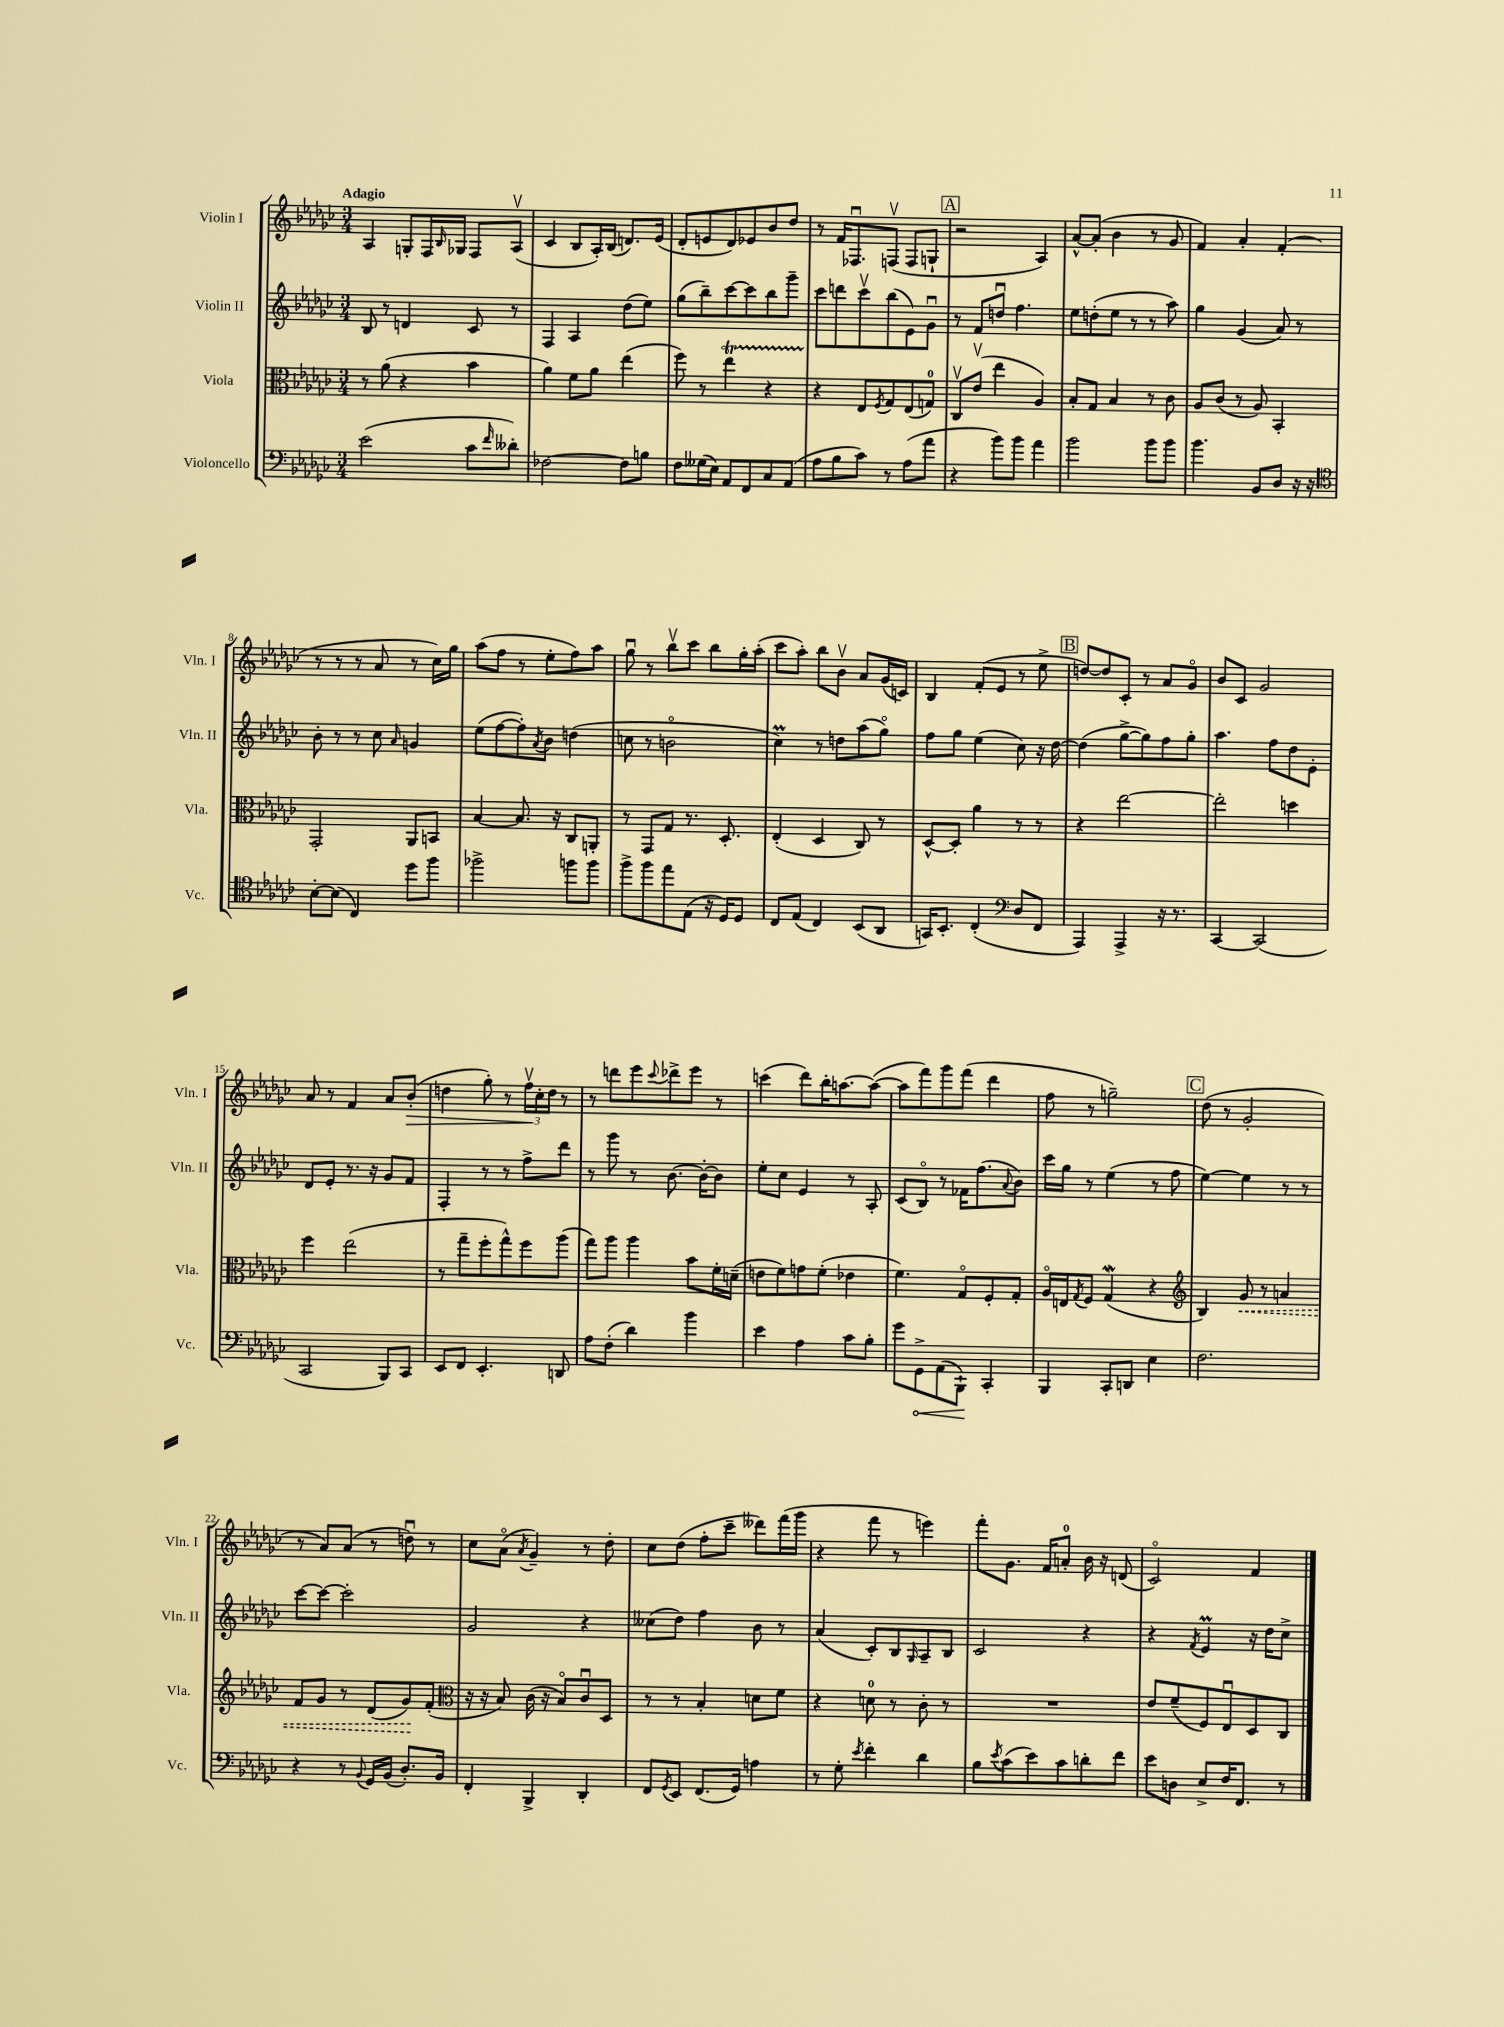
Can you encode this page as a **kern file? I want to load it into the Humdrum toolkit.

**kern	**dynam	**kern	**dynam	**kern	**kern	**dynam
*part4	*part4	*part3	*part3	*part2	*part1	*part1
*staff4	*staff4	*staff3	*staff3	*staff2	*staff1	*staff1
*I"Violoncello	*	*I"Viola	*	*I"Violin II	*I"Violin I	*
*I'Vc.	*	*I'Vla.	*	*I'Vln. II	*I'Vln. I	*
*clefF4	*	*clefC3	*	*clefG2	*clefG2	*
*k[b-e-a-d-g-c-]	*	*k[b-e-a-d-g-c-]	*	*k[b-e-a-d-g-c-]	*k[b-e-a-d-g-c-]	*
*M3/4	*	*M3/4	*	*M3/4	*M3/4	*
=1	=1	=1	=1	=1	=1	=1
!	!	!	!	!	!LO:TX:a:B:t=Adagio	!
(2e-\	.	8r	.	8B-/	4A-/	.
.	.	(8a-\	.	8r	.	.
.	.	4r	.	4dn/	8Gn'/L	.
.	.	.	.	.	16F/L	.
.	.	.	.	.	16qqB-/	.
.	.	.	.	.	16G-X/JJ	.
8c-\L	.	4b-\	.	8c-/	8F/L	.
16qqf/	.	.	.	.	.	.
8d--X'\J)	.	.	.	8r	(8A-v/J	.
=2	=2	=2	=2	=2	=2	=2
[2F-X\	.	4a-\)	.	4F/	4c-/	.
.	.	8f\L	.	4A-/	8B-/L	.
.	.	8a-\J	.	.	16A-'/L)	.
.	.	.	.	.	(16B-/JJ	.
8F-\L]	.	(4ee-\	.	(8dd-\L	8.dn/L)	.
8Bn\J	.	.	.	8ee-\J)	.	.
.	.	.	.	.	(16e-/Jk	.
=3	=3	=3	=3	=3	=3	=3
8F\L	.	8ff\)	.	(8gg-\L	8d-'/L	.
(16G--X\L	.	8r	.	8bb-~\)	8en/	.
16E-\JJ)	.	.	.	.	.	.
8AA-/L	.	4ee-T\	.	[8ccc-\	8d-/)	.
8FF/	.	.	.	8ccc-\]	8e-X/	.
8C-/	.	4r	.	8bb-\	8b-/	.
(8AA-/J	.	.	.	8ggg-~\J	8dd-/J	.
=4	=4	=4	=4	=4	=4	=4
8A-\L	.	4r	.	8ccc-\L	8r	.
8B-\	.	.	.	8dddn\	16f/KL	.
.	.	.	.	.	8.F-Xu/	.
8c-\J)	.	8E-/L	.	8ccc-v\	.	.
.	.	8qF/	.	.	.	.
8r	.	8G-/	.	(8bb-\	(8Fnv/J	.
(8A-\L	.	(8E-/	.	8e-\)	8F/L	.
8a-\J	.	8Gn/J)	.	8g-u\J	8Gn`/J	.
!!LO:REH:place=s1:t=A
=5	=5	=5	=5	=5	=5	=5
4r	.	8C-v/L	.	8r	2r	.
.	.	(8e-v/J	.	8f/L	.	.
8b-\L)	.	4ee-\	.	8ddnu/J	.	.
8b-\J	.	.	.	4.ff\	.	.
4a-\	.	4A-/)	.	.	4A-/)	.
=6	=6	=6	=6	=6	=6	=6
2b-\	.	8B-'/L	.	8ee-\L	[8a-^^/L	.
.	.	8G-/J	.	(8ddn'\	(8a-'/J]	.
.	.	4B-/	.	8ee-\J	4b-\	.
.	.	.	.	8r	.	.
8b-\L	.	8r	.	8r	8r	.
8b-\J	.	8c-\	.	8aa-\)	8g-/	.
=7	=7	=7	=7	=7	=7	=7
4.b-\	.	8A-/L	.	4gg-\	4f/)	.
.	.	(8c-/J	.	.	.	.
.	.	8r	.	(4g-/	4a-'/	.
8BB-/L	.	8A-/)	.	.	.	.
8D-/J	.	4BB-'/	.	8a-/)	(4f'/	.
16r	.	.	.	8r	.	.
16r	.	.	.	.	.	.
!!LO:LB:g=z
=8	=8	=8	=8	=8	=8	=8
*clefC4	*	*	*	*	*	*
[8B-'\L	.	2GG-'/	.	8b-'\	8r	.
(8B-\J]	.	.	.	8r	8r	.
4C-/)	.	.	.	8r	8r	.
.	.	.	.	8cc-\	8a-/	.
.	.	.	.	16qqa-/	.	.
8dd-\L	.	8AA-/L	.	4gn/	8r	.
8ff\J	.	8BBn/J	.	.	16cc-\LL)	.
.	.	.	.	.	16gg-\JJ	.
=9	=9	=9	=9	=9	=9	=9
2ff-X^\	.	[4B-/	.	(8ee-\L	(8aa-\L	.
.	.	.	.	[8ff\	8ff\J	.
.	.	8.B-/]	.	8ff'\])	8r	.
.	.	.	.	8qa-/	.	.
.	.	.	.	8b-\J	8ee-'\L	.
.	.	16r	.	.	.	.
8ffn\L	.	8C-/L	.	(4ddn\	8ff\)	.
8ff\J	.	8AAn'/J	.	.	8aa-\J	.
=10	=10	=10	=10	=10	=10	=10
8ff^\L	.	8r	.	8ccn\	8gg-u\	.
8ff\	.	8GG-/L	.	8r	8r	.
8ee-\	.	8G-/J	.	2bn\	8bb-v\L	.
(8E-\J	.	8.r	.	.	8ccc-\J	.
16r	.	.	.	.	8bb-\L	.
16D-/KL)	.	8.D-'/	.	.	.	.
8D-/J	.	.	.	.	16gg-'\L	.
.	.	.	.	.	(16aa-'\JJ	.
=11	=11	=11	=11	=11	=11	=11
8C-/L	.	(4E-'/	.	4cc-M\)	8ccc-\L	.
(8E-/J	.	.	.	.	8aa-'\J)	.
4C-/)	.	4D-/	.	8r	8bb-\L	.
.	.	.	.	8ddn\L	8b-v\J	.
(8BB-/L	.	8C-/)	.	(8aa-\	8a-/L	.
8AA-/J	.	8r	.	8gg-\J)	(16g-/L	.
.	.	.	.	.	16cn/JJ)	.
=12	=12	=12	=12	=12	=12	=12
16GGn/KL)	.	[8D-^^/L	.	8ff\L	4B-/	.
8.BB-'/J	.	.	.	.	.	.
.	.	8D-'/J]	.	8gg-\J	.	.
(4C-'/	.	4a-\	.	(4ee-\	(8f'/L	.
.	.	.	.	.	8e-/J	.
*clefF4	*	*	*	*	*	*
8D-/L	.	8r	.	8cc-\)	8r	.
8FF/J	.	8r	.	16r	8ee-^\	.
.	.	.	.	[16dd-\	.	.
!!LO:REH:place=s1:t=B
=13	=13	=13	=13	=13	=13	=13
4AAA-/)	.	4r	.	(4dd-\]	[8ddn/L)	.
.	.	.	.	.	8dd/]	.
4AAA-^/	.	[2ee-\	.	[8gg-^\L	8c-'/J	.
.	.	.	.	8gg-\])	8r	.
16r	.	.	.	8ff\	8a-/L	.
8.r	.	.	.	.	.	.
.	.	.	.	8gg-'\J	8g-/J	.
=14	=14	=14	=14	=14	=14	=14
[4CC-/	.	2ee-'\]	.	4.aa-\	8b-/L	.
.	.	.	.	.	8c-/J	.
(2CC-/]	.	.	.	.	2g-/	.
.	.	.	.	8ff\L	.	.
.	.	4ddn\	.	8dd-\	.	.
.	.	.	.	8e-'\J	.	.
!!LO:LB:g=z
=15	=15	=15	=15	=15	=15	=15
2CC-/	.	4ff\	.	8d-/L	8a-/	.
.	.	.	.	8e-'/J	8r	.
.	.	(2ee-\	.	8.r	4f/	.
.	.	.	.	16r	.	.
8BBB-/L)	.	.	.	8g-/L	8a-/L	.
!	!	!	!	!	!	!LO:HP:b
8CC-/J	.	.	.	8f/J	(8b-'/J	>
=16	=16	=16	=16	=16	=16	=16
8EE-/L	.	8r	.	4F'/	4ddn\	.
8FF/J	.	8gg-~\L	.	.	.	.
4.EE-'/	.	8ff'\	.	8r	8gg-'\)	.
.	.	8gg-^^\)	.	8r	8r	.
.	.	8ff\	.	8ff^\L	24ffv\LL	.
.	.	.	.	.	24cc-'\	]
.	.	.	.	.	24dd\JJ	.
8DDn/	.	(8aa-\J	.	8ddd-\J	8r	.
=17	=17	=17	=17	=17	=17	=17
8A-\L	.	8gg-\L)	.	8r	8r	.
(8F'\J	.	8aa-\J	.	8ggg-\	8dddn\L	.
4d-\)	.	4aa-\	.	8r	8eee-\	.
.	.	.	.	.	8qqccc-/	.
.	.	.	.	[8.b-\	8ddd-X^\	.
4b-\	.	8b-\L	.	.	8eee-\J	.
.	.	.	.	16b-'\KL_	.	.
.	.	16f'\L	.	8b-\J]	8r	.
.	.	(16dn~\JJ	.	.	.	.
=18	=18	=18	=18	=18	=18	=18
4e-\	.	8en\L	.	8ee-'\L	(4cccn\	.
.	.	8f\)	.	8cc-\J	.	.
4A-\	.	8gn\	.	4e-/	8ddd-\L)	.
.	.	(8f'\J	.	.	16bb-'\K	.
.	.	.	.	.	[8.aan\	.
8c-\L	.	4e-X\	.	8r	.	.
8B-'\J	.	.	.	8A-'/	(8aa\J_	.
=19	=19	=19	=19	=19	=19	=19
8g-\L	.	4.f\)	.	(8c-/L	8aa\L]	.
!	!LO:HP:b	!	!	!	!	!
8GG-^\	<	.	.	8B-/J)	8fff\)	.
(8AA-\	.	.	.	8r	8ggg-\	.
8BBB-`\J)	.	8G-/L	.	16f-X\KL	(8fff\J	.
.	.	.	.	(8.ff\	.	.
4CC-'/	[	8F'/	.	.	4ddd-\	.
.	.	.	.	8qqa-/	.	.
.	.	8G-'/J	.	8b-\J)	.	.
=20	=20	=20	=20	=20	=20	=20
4BBB-/	.	16A-/LL	.	16ccc-\LL	8ff\	.
.	.	16En/J	.	16gg-\JJ	.	.
.	.	8qG-/	.	.	.	.
.	.	8F/J	.	8r	8r	.
8CC-'/L	.	(4G-w/	.	(4ee-\	2ggn~\)	.
8DDn/J	.	.	.	.	.	.
4E-\	.	4r	.	8r	.	.
.	.	.	.	8ff\	.	.
!!LO:REH:place=s1:t=C
=21	=21	=21	=21	=21	=21	=21
*	*	*clefG2	*	*	*	*
2.F\	.	4B-/)	.	[4ee-\)	(8dd-\	.
.	.	.	.	.	8r	.
!	!	!	!LO:HP:b	!	!	!
.	.	8g-/	<	4ee-\]	2g-'/	.
.	.	8r	.	.	.	.
.	.	4an/	.	8r	.	.
.	.	.	.	8r	.	.
!!LO:LB:g=z
=22	=22	=22	=22	=22	=22	=22
4r	.	8f/L	.	[8ccc-\L	8r	.
.	.	8g-/J	.	8ccc-\J_	8a-/L)	.
8r	.	8r	.	2ccc-'\]	(8a-/J	.
8qqBB-/	.	.	.	.	.	.
16GG-/LL	.	(8d-/L	.	.	8r	.
(16BB-/JJ	.	.	.	.	.	.
8.D-'/L)	.	8g-/)	.	.	8ddnu\)	.
.	.	(8f'/J	[	.	8r	.
16BB-/Jk	.	.	.	.	.	.
=23	=23	=23	=23	=23	=23	=23
*	*	*clefC3	*	*	*	*
4FF'/	.	16r	.	2g-/	8cc-\L	.
.	.	16r	.	.	.	.
.	.	8B-/)	.	.	(8a-\J	.
.	.	.	.	.	8qa-/	.
4BBB-^/	.	(16c-\	.	.	4g-~/)	.
.	.	16r	.	.	.	.
.	.	8B-/L)	.	.	.	.
4DD-'/	.	8c-u/	.	4r	8r	.
.	.	8D-/J	.	.	8dd-'\	.
=24	=24	=24	=24	=24	=24	=24
8FF/L	.	8r	.	(8cc--X\L	8cc-\L	.
8qGG-/	.	.	.	.	.	.
8EE-/J	.	8r	.	8dd-\J)	(8dd-\J	.
(8.FF/L	.	4B-'/	.	4ff\	8ff'\L	.
.	.	.	.	.	8ccc-~\J	.
16GG-/Jk)	.	.	.	.	.	.
4An\	.	8dn\L	.	8b-\	8ddd--X\L)	.
.	.	8f\J	.	8r	(16fff\L	.
.	.	.	.	.	16ggg-\JJ	.
=25	=25	=25	=25	=25	=25	=25
8r	.	4r	.	(4a-/	4r	.
8G-'\	.	.	.	.	.	.
8qe-/	.	.	.	.	.	.
4f'\	.	8dn\	.	8c-'/L)	8fff\	.
.	.	8r	.	8B-/	8r	.
.	.	.	.	16qqG-/	.	.
4d-\	.	8c-'\	.	8A-~/	4eeen\)	.
.	.	8r	.	8B-/J	.	.
=26	=26	=26	=26	=26	=26	=26
8B-\L	.	2.r	.	2c-/	8fff'\L	.
8qe-/	.	.	.	.	.	.
(8c-\	.	.	.	.	8.g-\J	.
8e-\)	.	.	.	.	.	.
.	.	.	.	.	16f/KL	.
8c-\	.	.	.	.	8an'/J	.
8dn'\	.	.	.	4r	16b-\	.
.	.	.	.	.	16r	.
8f\J	.	.	.	.	(8dn/	.
=27	=27	=27	=27	=27	=27	=27
8e-\L	.	8e-/L	.	4r	2c-/)	.
8Dn\J	.	(8f~/	.	.	.	.
.	.	.	.	8qf/	.	.
8E-^/L	.	8F/)	.	4e-M/	.	.
16F/K	.	8E-u/	.	.	.	.
8.FF/J	.	.	.	.	.	.
.	.	8D-/	.	16r	4f/	.
.	.	.	.	16dd-\KL	.	.
8r	.	8C-/J	.	8cc-^\J	.	.
==	==	==	==	==	==	==
*-	*-	*-	*-	*-	*-	*-
